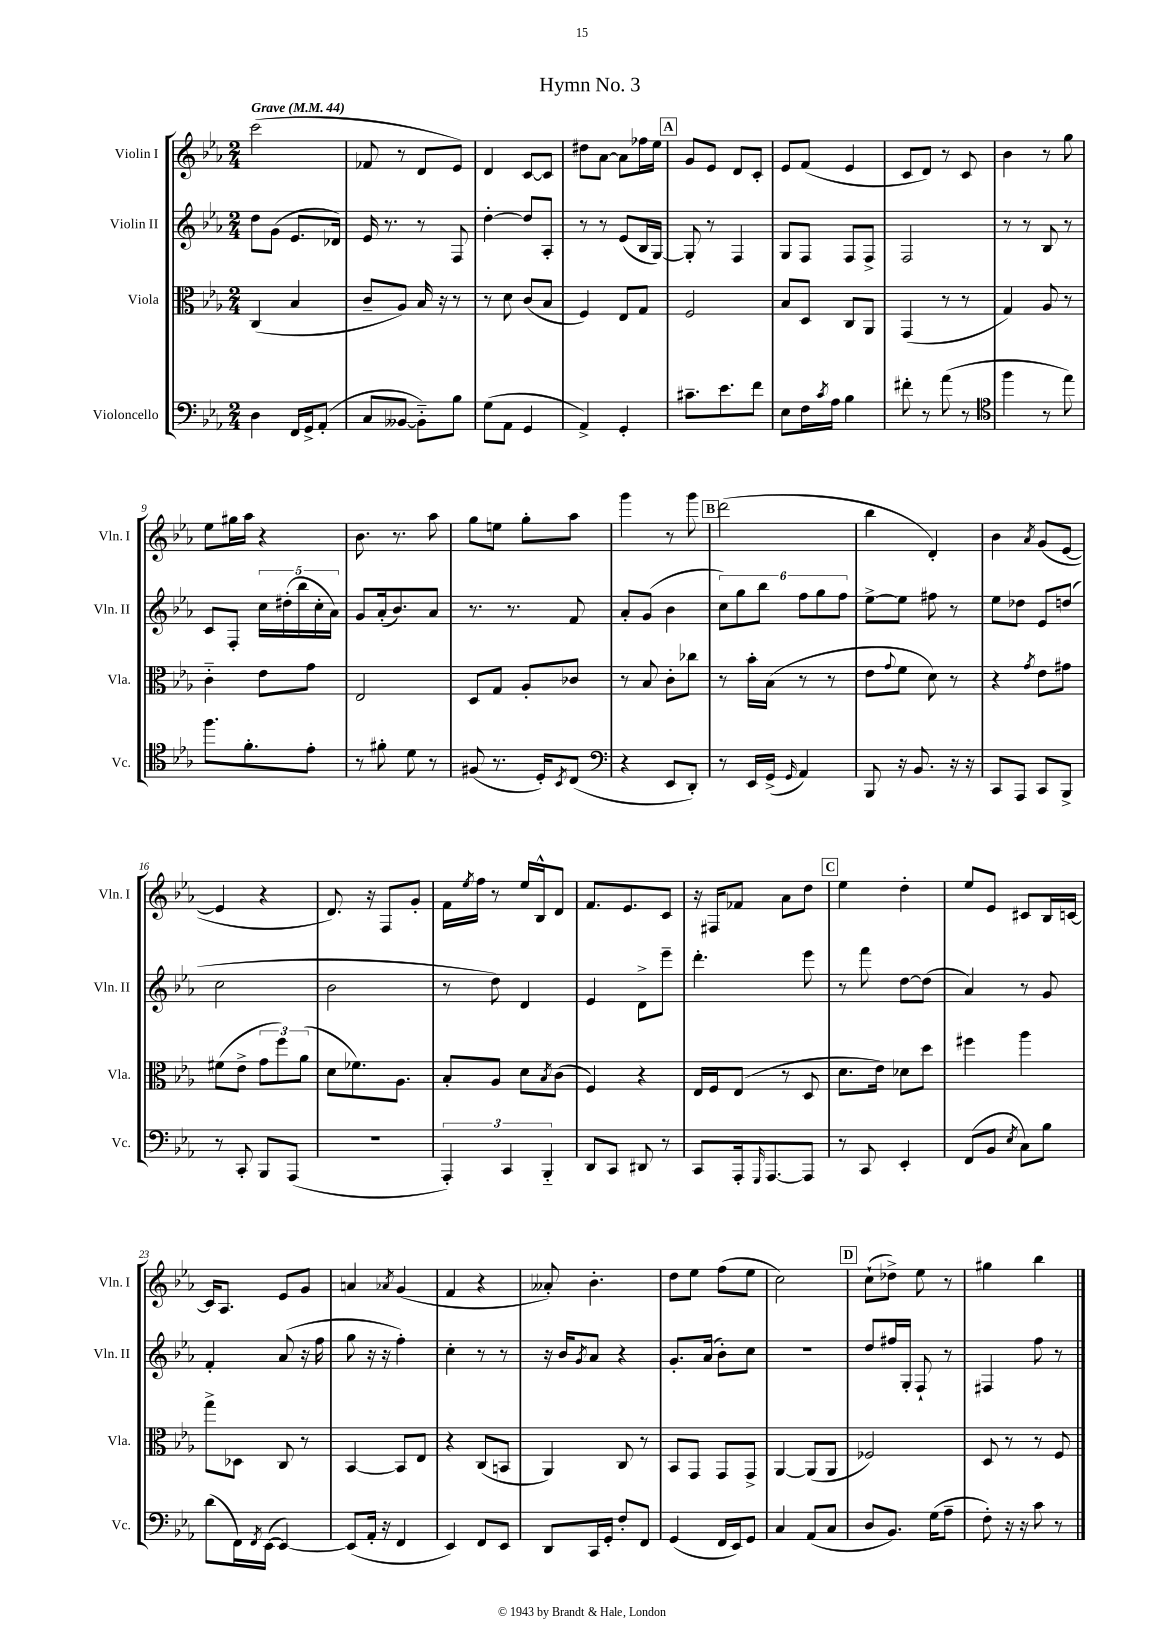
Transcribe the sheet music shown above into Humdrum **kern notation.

**kern	**kern	**kern	**kern
*staff4	*staff3	*staff2	*staff1
*clefF4	*clefC3	*clefG2	*clefG2
*k[b-e-a-]	*k[b-e-a-]	*k[b-e-a-]	*k[b-e-a-]
*M2/4	*M2/4	*M2/4	*M2/4
*MM44	*MM44	*MM44	*MM44
4D	(4C	8dd	(2ccc
.	.	(8g	.
16FF	4B-	8.e-	.
16GG^	.	.	.
(8AA-'	.	.	.
.	.	16d-)	.
=	=	=	=
8C	8c~	16e-	8f-
.	.	8.r	.
[8BB--	8A-)	.	8r
8BB--'~])	16B-	8r	8d
.	16r	.	.
8B-	8r	8F	8e-)
=	=	=	=
(8G	8r	[4dd'	4d
8AA-	8d	.	.
4GG	(8c	8dd]	[8c
.	8B-	8A-'	8c]
=	=	=	=
4AA-^)	4F)	8r	8dd#
.	.	8r	[8a-
4GG'	8E-	(8e-	8a-]
.	8G	16B-	16ff-
.	.	[16G)	16ee-
=	=	=	=
8.c#~	2F	8G']	8g
.	.	8r	8e-
8.e-	.	.	.
.	.	4F	8d
8f	.	.	8c'
=	=	=	=
8E-	8B-	8G	8e-
16F	8D	8F	(8f
8qc	.	.	.
16A-	.	.	.
4B-	8C	8F	4e-
.	8AA-	8F^	.
=	=	=	=
8f#'	(4GG	2F	8c
8r	.	.	8d)
(8a-	8r	.	8r
8r	8r	.	8c
=	=	=	=
*clefC4	*	*	*
4ff	4G)	8r	4b-
.	.	8r	.
8r	8A-	8B-	8r
8ee-)	8r	8r	8gg
=	=	=	=
8.ff	4c'~	8c	8ee-
.	.	8F'	16gg#
8.f'	.	.	16aa-
.	8e-	20cc	4r
.	.	(20dd#'	.
.	.	20bb-	.
8e-'	8g	.	.
.	.	20cc'	.
.	.	20a-)	.
=	=	=	=
8r	2E-	8g	8.b-
8f#'	.	(16a-'	.
.	.	8.b-)	8.r
8d	.	.	.
8r	.	8a-	8aa-
=	=	=	=
(8F#	8D	8.r	8gg
8.r	8G	.	8ee
.	.	8.r	.
.	8A-'	.	8gg'
16D')	.	.	.
8qBB-	.	.	.
(8C	8c-	8f	8aa-
=	=	=	=
*clefF4	*	*	*
4r	8r	8a-'	4ggg
.	8B-	(8g	.
8EE-	8c'	4b-	8r
8DD')	8cc-	.	8ggg
=	=	=	=
8r	8r	12cc)	(2ddd
.	.	12gg	.
16EE-	16b-'	.	.
.	.	12bb-	.
(16GG^	(16B-	.	.
16qqGG	.	.	.
4AA-)	8r	12ff	.
.	.	12gg	.
.	8r	.	.
.	.	12ff	.
=	=	=	=
8BBB-	8e-	[8ee-^	4bb-
.	8qqg	.	.
16r	8f	8ee-]	.
8.BB-	.	.	.
.	8d)	8ff#	4d')
16r	8r	8r	.
16r	.	.	.
=	=	=	=
8CC	4r	8ee-	4b-
8AAA-	.	8dd-	.
.	8qg	.	8qa-
8CC	8e-	8e-	(8g
8BBB-^	8g#	(8dd	[8e-
=	=	=	=
8r	(8f#	2cc	4e-]
8CC'	8e-^	.	.
8BBB-	12g	.	4r
.	12ff)	.	.
(8AAA-	.	.	.
.	(12a-	.	.
=	=	=	=
2r	8d	2b-	8.d)
.	8.f-)	.	.
.	.	.	16r
.	.	.	8F
.	8.A-	.	.
.	.	.	8g'
=	=	=	=
6AAA-')	8B-'	8r	16f
.	.	.	8qee-
.	.	.	16ff
.	8A-	8dd)	8r
6CC	.	.	.
.	8d	4d	16ee-
.	.	.	16B-^^
6BBB-'~	.	.	.
.	8qB-	.	.
.	(8c	.	8d
=	=	=	=
8DD	4F)	4e-	8.f
8CC	.	.	.
.	.	.	8.e-
8DD#	4r	8d^	.
8r	.	8eee-~	8c
=	=	=	=
8CC	16E-	4.ddd'	16r
.	16F	.	16F#
16AAA-'	(8E-	.	8f-
16qqGGG	.	.	.
[8.AAA-	.	.	.
.	8r	.	8a-
8AAA-]	8D	8eee-	8dd
=	=	=	=
8r	8.d	8r	4ee-
8CC	.	8fff	.
.	16e-)	.	.
4EE-'	8d-	[8dd	4dd'
.	8dd	(8dd]	.
=	=	=	=
(8FF	4ff#	4a-)	8ee-
8BB-	.	.	8e-
8qE-	.	.	.
8C)	4aa-	8r	8c#
8B-	.	8g	16B-
.	.	.	[16c
=	=	=	=
(8d	8gg^	4f'	16c]
.	.	.	8.A-
16FF)	8D-	.	.
8qFF	.	.	.
([16EE-	.	.	.
4EE-_)	8C	(8a-	8e-
.	8r	16r	8g
.	.	16ff	.
=	=	=	=
(8EE-]	[4BB-	8gg	4a
16AA-'	.	16r	.
16r	.	16r	.
.	.	.	8qa-
4FF	8BB-]	4ff')	(4g
.	8E-	.	.
=	=	=	=
4EE-)	4r	4cc'	4f
8FF	(8C	8r	4r
8EE-	8BB	8r	.
=	=	=	=
8DD	4AA-)	16r	8a--')
.	.	16b-	.
.	.	8qg	.
16CC	.	8a-	4.b-'
16GG'	.	.	.
8F'	8C	4r	.
8FF	8r	.	.
=	=	=	=
(4GG	8BB-	8.g'	8dd
.	8GG	.	8ee-
.	.	(16a-	.
16FF	8GG	8b-')	(8ff
16EE-)	.	.	.
8GG	8GG^	8cc	8ee-
=	=	=	=
4C	[4AA-	2r	2cc)
(8AA-	(8AA-]	.	.
8C	8AA-	.	.
=	=	=	=
8D	2F-)	8dd	(8cc`
8.BB-)	.	16ff#	8dd-^)
.	.	16G'	.
.	.	8F`	8ee-
(16G	.	.	.
8A-~	.	8r	8r
=	=	=	=
8F')	8D	4F#	4gg#
16r	8r	.	.
16r	.	.	.
8c	8r	8ff	4bb-
8r	8F	8r	.
==	==	==	==
*-	*-	*-	*-
